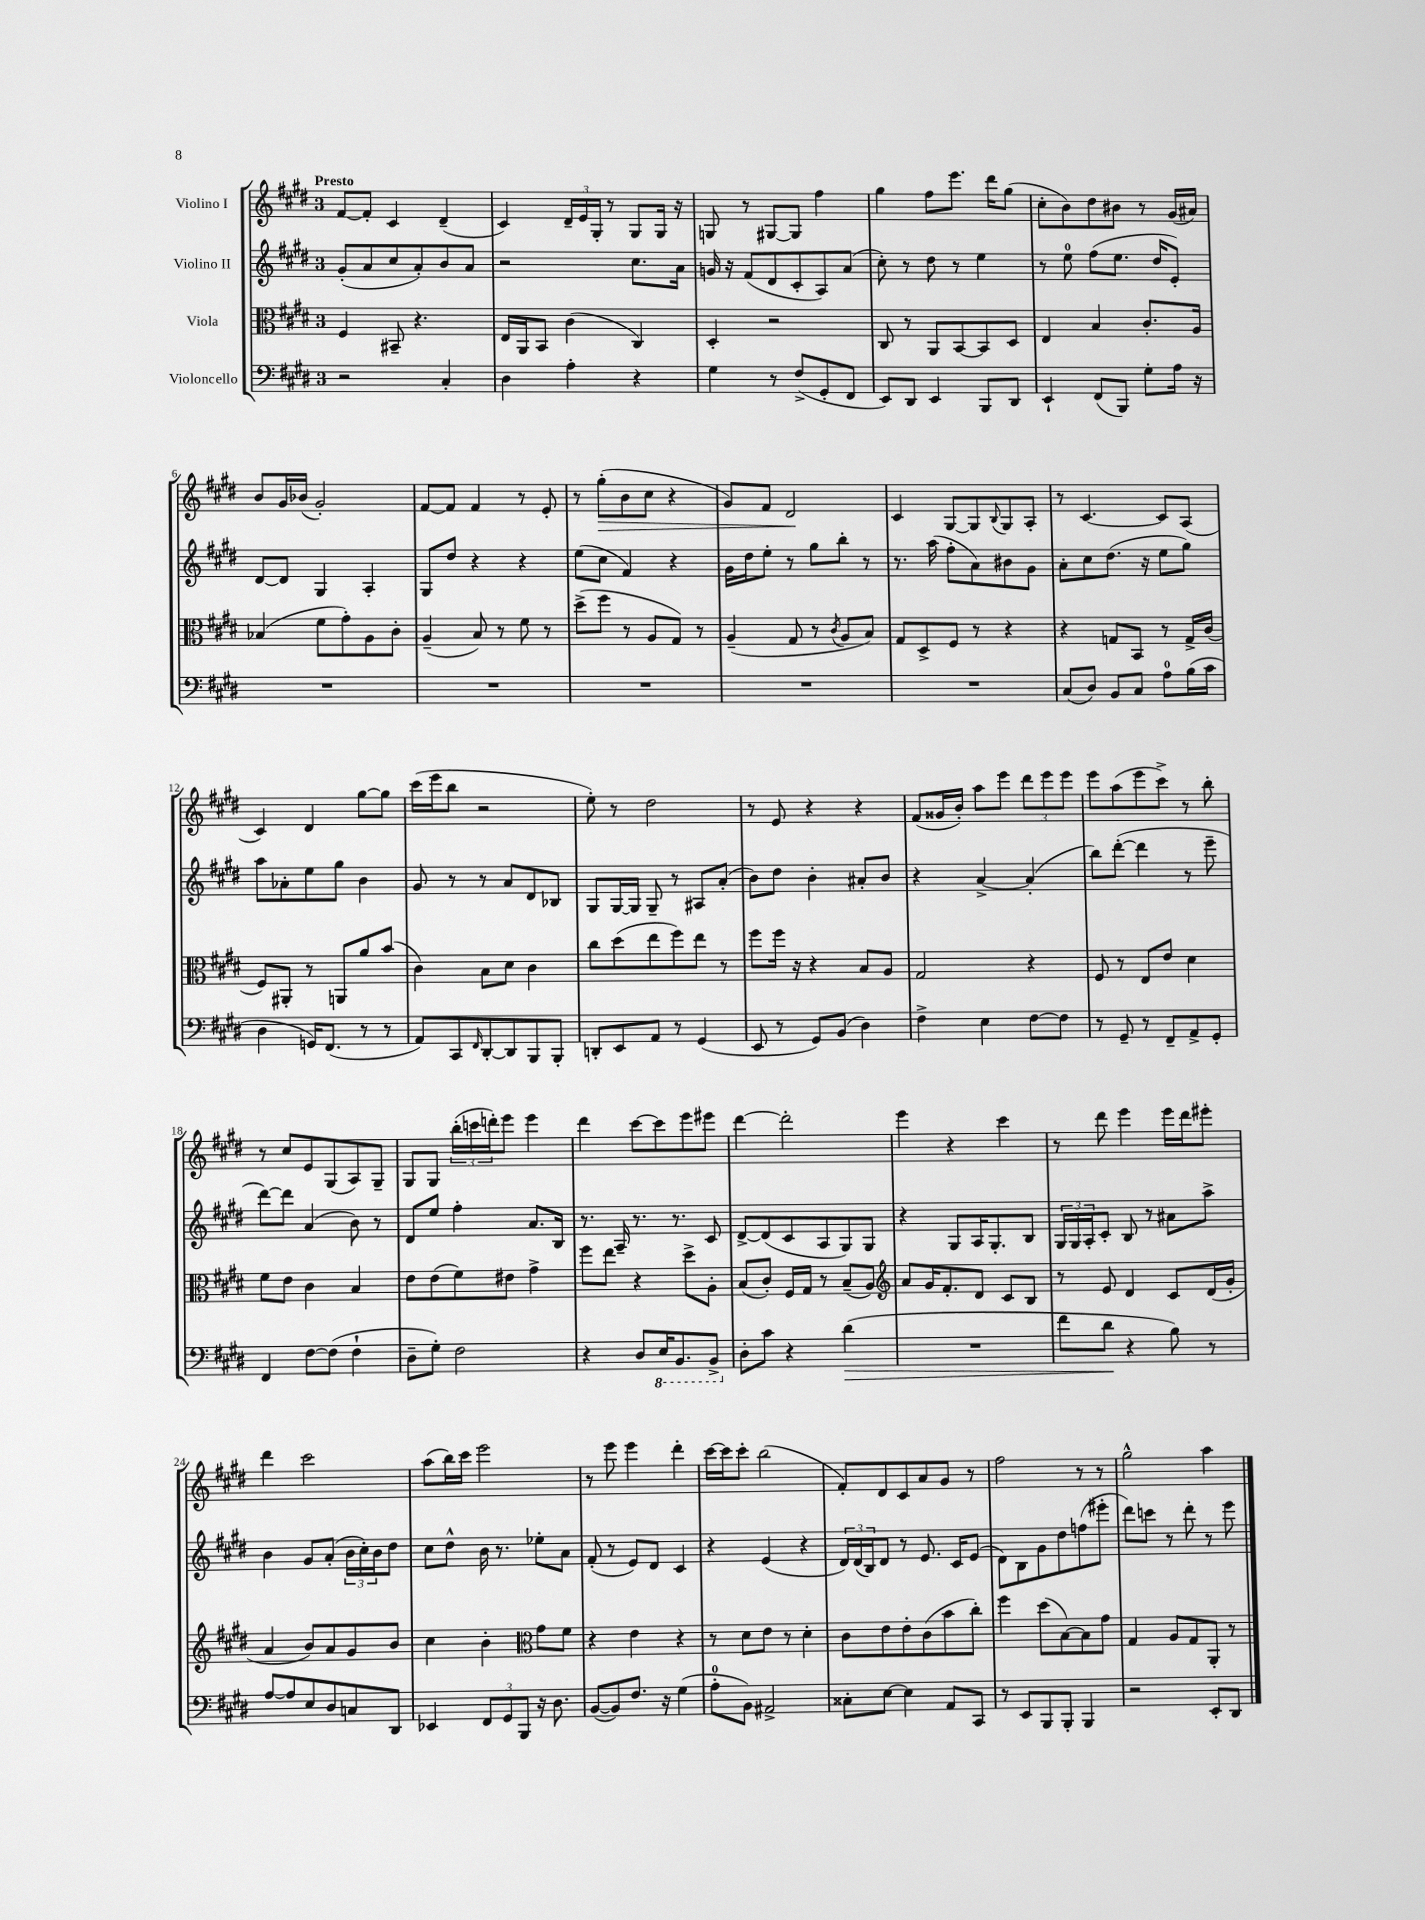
<<
\new StaffGroup <<
\new Staff = "s0" \with { instrumentName = "Violino I" } {
    \clef treble \key e \major \once \override Staff.TimeSignature.style = #'single-digit \time 3/4 \tempo "Presto"
    fis'8~ fis'8-. cis'4 dis'4--( |
    cis'4) \tuplet 3/2 { dis'16-- e'16 gis16-. } r8 gis8 gis16 r16 |
    g8 r8 gis8~ gis8 fis''4 |
    gis''4 fis''8 e'''8. dis'''16 gis''8( |
    cis''8-. b'8) dis''8 bis'8 r8 gis'16( ais'16) |
    b'8 gis'16 bes'16( gis'2-.) |
    fis'8~ fis'8 fis'4 r8 e'8-. |
    r8 gis''8-.\>( b'8 cis''8 r4 |
    gis'8) fis'8 dis'2\! |
    cis'4 gis8~ gis8 \appoggiatura { b8 } gis8 a8-. |
    r8 cis'4.~ cis'8 a8( |
    cis'4) dis'4 gis''8~ gis''8 |
    cis'''16( e'''16 b''8 r2 |
    e''8-.) r8 dis''2 |
    r8 e'8 r4 r4 |
    fis'8( gisis'16 b'16-.) a''8 e'''8 \tuplet 3/2 { dis'''8 e'''8 e'''8 } |
    e'''8 a''8( e'''8 cis'''8->) r8 b''8-. |
    r8 cis''8 e'8 gis8( a8) gis8-- |
    gis8 gis8 \tuplet 3/2 { b''16-.( c'''16 d'''16-.) } e'''8 e'''4 |
    dis'''4 cis'''8~ cis'''8 e'''8 eis'''8 |
    dis'''4~ dis'''2-. |
    e'''4 r4 cis'''4 |
    r8 dis'''8 e'''4 e'''16 dis'''16 eis'''8-. |
    dis'''4 cis'''2 |
    a''8( b''16) cis'''16 e'''2 |
    r8 e'''8 e'''4 dis'''4-. |
    cis'''16~ cis'''16 cis'''8-. b''2( |
    fis'8-.) dis'8 cis'8 a'8 gis'8 r8 |
    fis''2 r8 r8 |
    gis''2-^ a''4 \bar "|." |
}
\new Staff = "s1" \with { instrumentName = "Violino II" } {
    \clef treble \key e \major \once \override Staff.TimeSignature.style = #'single-digit \time 3/4
    gis'8-.( a'8 cis''8 a'8-.) b'8 a'8 |
    r2 cis''8. a'16 |
    g'16 r16 fis'8( dis'8 cis'8-. a8) a'8( |
    cis''8-.) r8 dis''8 r8 e''4 |
    r8 e''8-0 fis''8( e''8. dis''16 e'8-.) |
    dis'8~ dis'8 gis4 a4-. |
    gis8 dis''8 r4 r4 |
    e''8( cis''8 fis'4) r4 |
    gis'16 dis''16 e''8-. r8 gis''8 b''8-. r8 |
    r8. a''16( fis''8-. a'8) bis'8 gis'8 |
    a'8-. cis''8 dis''8.( r16 e''8 gis''8) |
    a''8 aes'8-. e''8 gis''8 b'4 |
    gis'8 r8 r8 a'8 dis'8 bes8 |
    gis8 gis16~ gis16 gis8-- r8 ais8 a'8-.( |
    b'8) dis''8 b'4-. ais'8-. b'8 |
    r4 a'4~-> a'4-.( |
    b''8) dis'''8~-.( dis'''4 r8 e'''8-- |
    dis'''8~) dis'''8 a'4( b'8) r8 |
    dis'8 e''8 fis''4-. a'8. b16 |
    r8. a16-- r8. r8. cis'8 |
    dis'8~-> dis'8( cis'8 a8 gis8) gis8 |
    r4 gis8 a16 gis8.-. b8 |
    \tuplet 3/2 { gis16 gis16 a16-. } cis'8-. b8 r8 ais'8 a''8-> |
    b'4 gis'8 a'8-.( \tuplet 3/2 { b'16 cis''16-.) b'16 } dis''8 |
    cis''8 dis''8-^ b'16 r8. ees''8-. a'8 |
    fis'8-.( r8 e'8) dis'8 cis'4 |
    r4 e'4( r4 |
    \tuplet 3/2 { dis'16) dis'16( b16) } dis'8 r8 e'8. cis'16 e'8( |
    dis'8) b8 gis'8 dis''8 f''8( eis'''8-. |
    dis'''8) c'''8 r8 dis'''8-. r8 e'''8 \bar "|." |
}
\new Staff = "s2" \with { instrumentName = "Viola" } {
    \clef alto \key e \major \once \override Staff.TimeSignature.style = #'single-digit \time 3/4
    fis4 bis,8-- r4. |
    e16 a,16 b,8 cis'4( cis4) |
    dis4-. r2 |
    cis8 r8 a,8 b,8~ b,8 dis8 |
    e4 b4 cis'8.-. a16 |
    bes4( fis'8 gis'8-.) a8 cis'8-. |
    a4--( b8) r8 fis'8 r8 |
    dis''8->( fis''8 r8 a8 gis8) r8 |
    a4--( gis8 r8 \acciaccatura { cis'8 } a8 b8) |
    gis8 dis8-> fis8 r8 r4 |
    r4 g8 b,8 r8 g16-> cis'16( |
    fis8) ais,8-. r8 a,8 a'8 b'8( |
    cis'4) b8 dis'8 cis'4 |
    cis''8 dis''8( e''8 fis''8) e''8 r8 |
    fis''8 fis''16 r16 r4 b8 a8 |
    gis2 r4 |
    fis8 r8 e8 e'8 dis'4 |
    fis'8 e'8 cis'4 b4 |
    e'8 e'8( fis'8) eis'8 gis'4-> |
    fis''8 e''8 r4 dis''8-> a8-. |
    b8( cis'8-.) fis16 gis16 r8 b8--( a8) |
    \clef treble a'8 gis'16 fis'8.-. dis'8 cis'8 b8 |
    r8 e'8 dis'4 cis'8 dis'16( gis'16-. |
    a'4 b'8) a'8 gis'8 b'8 |
    cis''4 b'4-. \clef alto gis'8 fis'8 |
    r4 e'4 r4 |
    r8 dis'8 e'8 r8 dis'4-. |
    cis'8 e'8 e'8-. cis'8( b'8 cis''8-.) |
    fis''4 dis''8( b8~) b8 gis'8 |
    gis4 a8 gis8 a,8-. r8 \bar "|." |
}
\new Staff = "s3" \with { instrumentName = "Violoncello" } {
    \clef bass \key e \major \once \override Staff.TimeSignature.style = #'single-digit \time 3/4
    r2 cis4-. |
    dis4 a4-. r4 |
    gis4 r8 fis8->( gis,8-. fis,8 |
    e,8) dis,8 e,4 b,,8 dis,8 |
    e,4-! fis,8( b,,8) gis8-. a16 r16 |
    R2. |
    R2. |
    R2. |
    R2. |
    R2. |
    cis8( dis8) b,8 cis8 a8-0 b16( cis'16 |
    dis4 g,16) fis,8.( r8 r8 |
    a,8) cis,8 \grace { fis,16 } dis,8~-. dis,8 b,,8 b,,8-. |
    d,8-. e,8 a,8 r8 gis,4( |
    e,8 r8 gis,8) b,8( dis4) |
    fis4-> e4 fis8~ fis8 |
    r8 gis,8-- r8 fis,8-- a,8-> gis,8-. |
    fis,4 fis8~ fis8( fis4-! |
    dis8-- gis8-.) fis2 |
    r4 dis8 \ottava #-1 e,16 b,,8. b,,8-> \ottava #0 |
    dis8-. cis'8 r4 dis'4\>( |
    R2. |
    fis'8 dis'8\! r4 b8) r8 |
    a8~ a8 e8 dis8 c8 dis,8 |
    ees,4 \tuplet 3/2 { fis,8 gis,8 b,,8 } r16 dis8. |
    b,8~( b,8) fis8. r16 gis4( |
    a8-0-. b,8) ais,2-> |
    cisis8-. e8~ e4 a,8 cis,8 |
    r8 e,8 b,,8 b,,8-. b,,4 |
    r2 e,8-. dis,8 \bar "|." |
}
>>
>>
